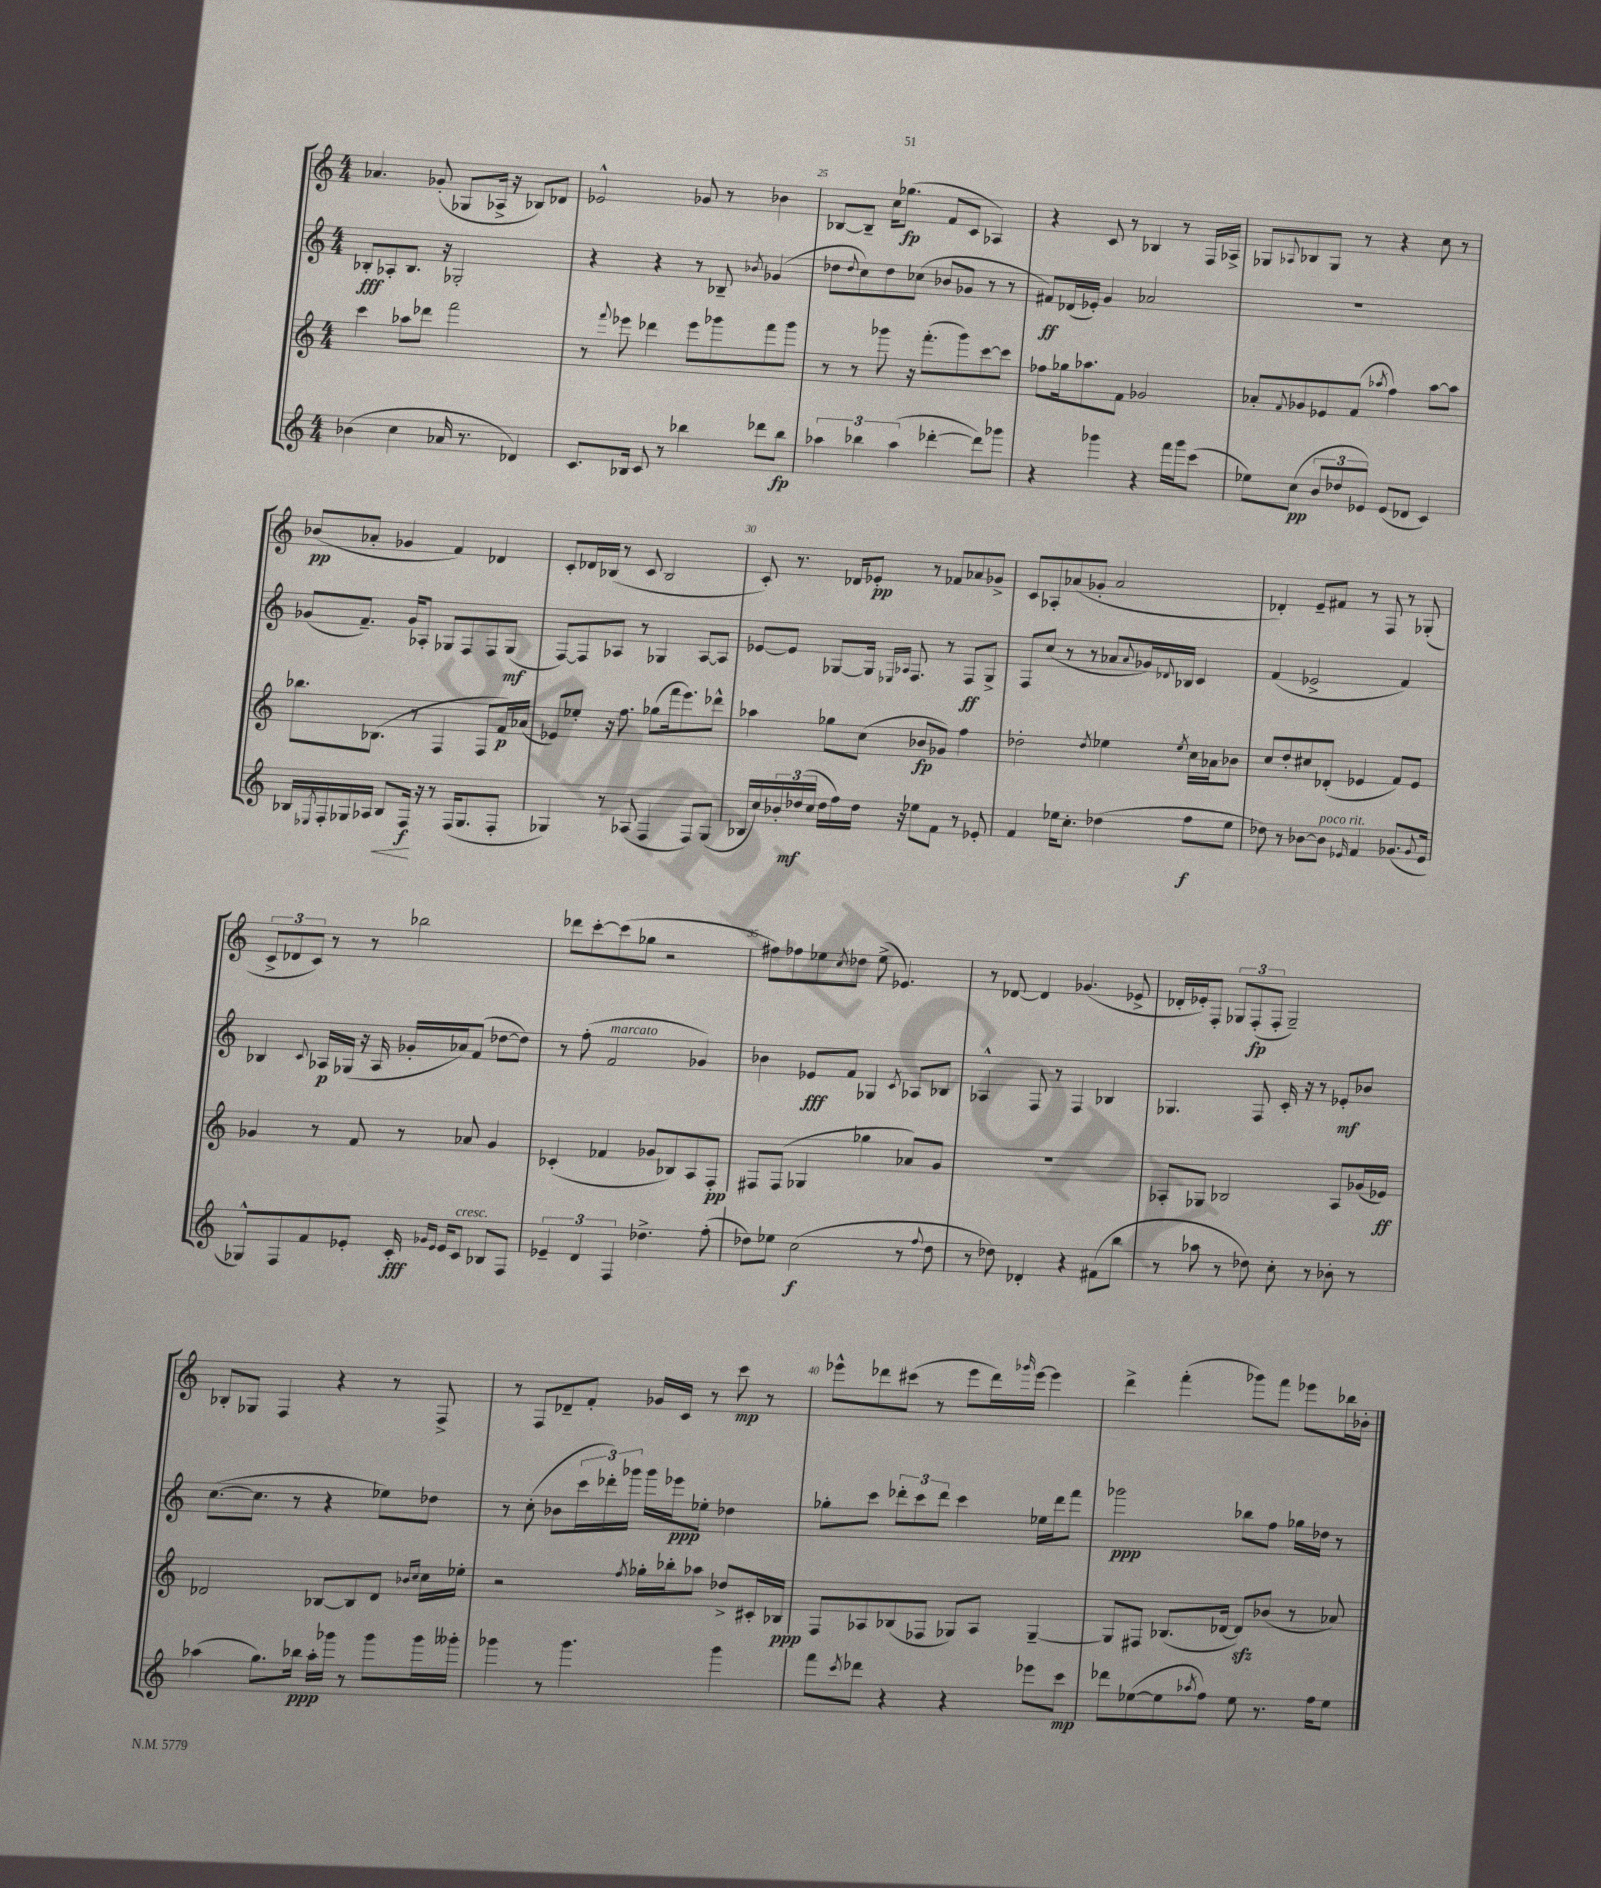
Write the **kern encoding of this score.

**kern	**kern	**kern	**kern
*staff4	*staff3	*staff2	*staff1
*clefG2	*clefG2	*clefG2	*clefG2
*k[]	*k[]	*k[]	*k[]
*M4/4	*M4/4	*M4/4	*M4/4
(4b-	4ccc	8B-'	4.a-
.	.	8A-'	.
4cc	8aa-	8.B-	.
.	8ddd-	.	(8g-'
.	.	16r	.
16a-	2fff	2G-'	8G-
8.r	.	.	.
.	.	.	16A-^
.	.	.	16r
4d-)	.	.	8B-)
.	.	.	8d-
=	=	=	=
8.c	8r	4r	2e-^^
.	8qqfff	.	.
.	8eee-	.	.
16B-	.	.	.
8c	4ddd-	4r	.
8r	.	.	.
4bb-	8eee-	8r	8g-
.	8ggg-	8B-~	8r
.	.	8qb-	.
8ddd-	8fff	(4g-	4b-
8bb-	8ggg-	.	.
=	=	=	=
6aa-	8r	8dd-	[8B-
.	.	8qqdd-	.
.	8r	8cc)	8B-~]
6bb-	.	.	.
.	8ggg-	8dd-	16cc
.	.	.	(8.gg-
(6aa-	.	.	.
.	16r	(8cc-	.
.	(8.fff'	.	.
[4ddd-'	.	8b-	8f
.	8ggg-)	8g-	8c
8ddd-])	[8ccc	8r	4A-)
8ggg-	8ccc]	8r	.
=	=	=	=
4r	8ff-	8f#)	4r
.	16gg-	(16d-	.
.	8.aa-	16e-')	.
4ggg-	.	4g	8c
.	8f	.	8r
4r	2g-	2a-	4B-
16fff	.	.	8r
16ggg-	.	.	.
(8ccc	.	.	16F
.	.	.	16A-^
=	=	=	=
8ee-)	8a-'	1r	8G-
.	8qqf	.	8qqA-
(8cc	8g-	.	8B-
12b	8e-	.	8G-
12dd-	.	.	.
.	(8f	.	8r
12e-)	.	.	.
.	8qaa-	.	.
(8e-	4ff)	.	4r
8d-	.	.	.
4c)	[8aa-	.	8cc
.	8aa-]	.	8r
=	=	=	=
16B-	8.bb-	(8g-	(8b-
8qE-	.	.	.
16F'	.	.	.
16G-	.	8.f~)	8a-'
16A-	(8.B-	.	.
8B-	.	.	4g-
.	.	16g-	.
16F	8r	8A-'	.
16r	.	.	.
8r	4F	8G-	4f)
(16F	.	8F	.
8.G-	.	.	.
.	8F	8F	4d-
8F'	16f)	(8G-	.
.	(16a-	.	.
=	=	=	=
4G-)	8e-)	[8F)	8c'
.	8ee-'	8F]	16d-
.	.	.	(16B-
8r	16r	8A-	8r
.	8.ff	.	.
(8A-	.	8r	8c
4F	(8gg-	4G-	2B-
.	16fff	.	.
.	8.eee)	.	.
8F)	.	[8A-	.
(8G-	8ddd-^^	8A-]	.
=	=	=	=
16B-	4aa-	[8e-	8c')
16cc)	.	.	.
24b-'	.	8e-]	8.r
(24dd-	.	.	.
24cc	.	.	.
16dd-	8gg-	[8G-	.
16ff)	.	.	16d-
16dd-	(8cc	16G-]	8e-'
.	.	16qqE-	.
.	.	16qqA-	.
16r	.	8.F	.
8ee-	8b-	.	8r
8f	8g-)	8r	8f-
8r	4ff	8F	8a-
8e-'	.	8G-^	8g-^
=	=	=	=
4f	2dd-'	8F	8c
.	.	(8cc	8A-'
16ee-	.	8r	(8a-
8.cc'	.	.	.
.	.	8r	8g-'
.	8qdd-	.	.
(4dd-	4ee-	8a-	2a-
.	.	8qqa-	.
.	.	16g-)	.
.	.	8qqd-	.
.	.	16B-	.
.	8qee-	.	.
8ff	16cc	4c	.
.	16a-	.	.
8ee-	8b-	.	.
=	=	=	=
8dd-)	8cc	(4f	4d-')
8r	8dd'	.	.
[8b-	8cc#	2e-^	8e~
8b-]	(8d-'	.	8f#
16qqe-	.	.	.
4f	4e-	.	8r
.	.	.	8F
(8.g-	8f)	4f)	8r
.	8e-	.	(8G-'
8qqg-	.	.	.
16e-	.	.	.
=	=	=	=
8G-^^)	4g-	4B-	12c^
.	.	.	12d-
8F	.	.	.
.	.	.	12c)
.	.	8qqc	.
8f	8r	16A-	8r
.	.	(16G-	.
8e-'	8f	16r	8r
.	.	16A-	.
16c'	8r	16g-'	2bb-
16qqg-	.	.	.
16qqe-	.	.	.
16e-	.	16a-)	.
8c	8a-	(8f	.
8B-	4g-	[8dd-	.
8F	.	8dd-])	.
=	=	=	=
6e-~	(4c-'	8r	8ddd-
.	.	(8ff'	[8ccc'
6d	.	.	.
.	4f-	2f	(8ccc]
6F	.	.	.
.	.	.	8gg-
4.dd-^	8g-	.	2r
.	8B-)	.	.
.	8A	4g-)	.
(8ff'	8F'	.	.
=	=	=	=
8dd-)	8F#	4b-	8ff#)
8ee-	(8F#	.	8ff-
(2cc	4G-	8e-	8ee-
.	.	.	8qcc
.	.	8f	8dd-
.	4gg-	4G-	(8ee-^
.	.	.	4.e-)
.	.	8qc	.
8r	8a-)	8A-	.
8qqff	.	.	.
8dd-	8g	8B-	.
=	=	=	=
8r	1r	4A-^^	8r
8dd-)	.	.	[8d-
4d-'	.	8F	4d-]
.	.	8r	.
4r	.	4F	(4.g-
(8f#	.	4B-	.
8bb	.	.	8e-^
=	=	=	=
8r	8A-'	4.G-	16d-'
.	.	.	16e-')
8aa-	8G-	.	8F'
8r	2B-	.	12G-
.	.	.	(12F'
8dd-)	.	8F	.
.	.	.	12F'
8cc'	.	16c'	2G-~)
.	.	16r	.
8r	.	8r	.
8b-'	8A-	8e-'	.
8r	(16g-	8b-	.
.	16e-)	.	.
=	=	=	=
(4aa-	2d-	([8.cc	8B-'
.	.	.	8G-
.	.	8.cc]	.
8.gg)	.	.	4F
.	.	8r	.
16bb-	.	.	.
16aa-'	[8B-	4r	4r
16ggg-	.	.	.
8r	8B-]	.	.
8ggg-	8d-	8ee-)	8r
.	16qqb-	.	.
.	16qqcc	.	.
16ggg-	16cc	8dd-	8F^
16ggg--'	16ee-'	.	.
=	=	=	=
4ggg-	2r	8r	8r
.	.	(8cc'	8F
8r	.	8b-	8d-~
4.ggg-	.	24ccc	8f'
.	.	24ddd-')	.
.	.	24ggg-	.
.	8qff	.	.
.	16gg-'	16ggg-	16g-
.	16bb-'	16eee-	16c
.	8aa-	8ee-'	8r
4ggg-	8dd-^	4dd-	8ccc
.	16c#'	.	8r
.	16B-	.	.
=	=	=	=
8fff	8F	8gg-'	8eee-^^
8qccc	.	.	.
8ddd-	8A-	8ccc	8ddd-
4r	(8B-	12ddd-'	(8ccc#
.	.	12ccc	.
.	8F-	.	8r
.	.	12ddd-	.
4r	8G-)	4ccc	8eee-
.	8A-	.	16ddd-)
.	.	.	16qqggg-
.	.	.	[16eee-
8eee-	[4G-~	16ee-	4eee-]
.	.	16ddd-	.
8ccc	.	8fff	.
=	=	=	=
8ddd-	8G-]	2ggg-	4ddd^
([8ee-	8F#	.	.
8ee-]	(8.B-	.	(4fff'
8qaa-	.	.	.
8ff)	.	.	.
.	[16d-	.	.
8ee-	8d-])	8bb-	8ggg-)
8.r	(8b-	8ff	8fff
.	8r	16gg-	8eee-
16ff	.	16dd-	.
8ee-	8a-)	8r	16bb-
.	.	.	16b-'
==	==	==	==
*-	*-	*-	*-
